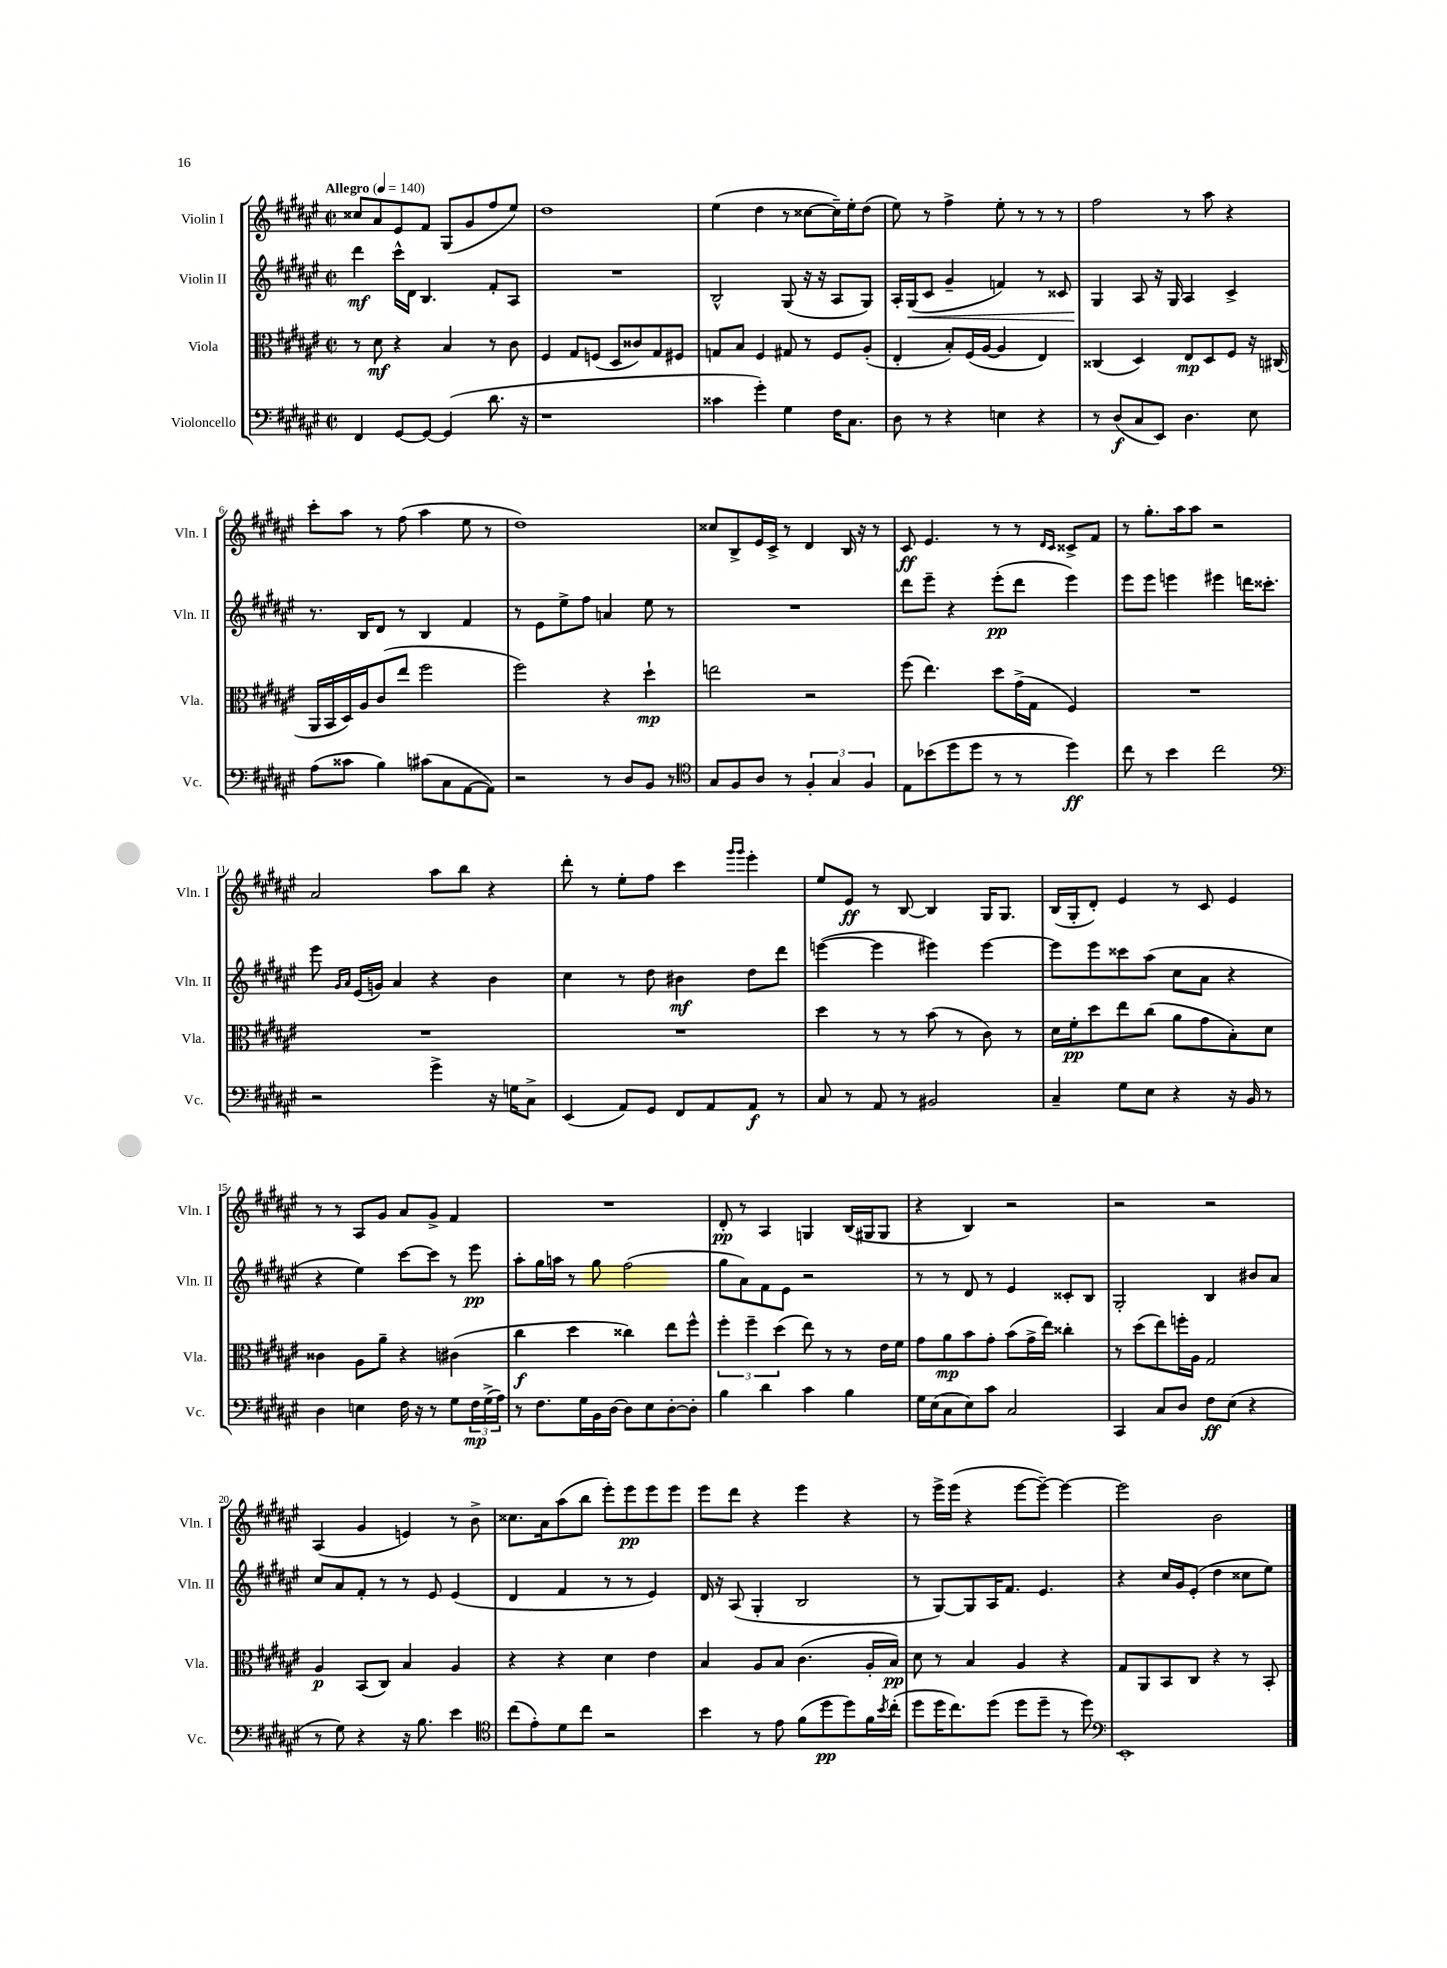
<<
\new StaffGroup <<
\new Staff = "s0" \with { instrumentName = "Violin I" shortInstrumentName = "Vln. I" } {
    \clef treble \key fis \major \defaultTimeSignature \time 2/2 \tempo "Allegro" 4 = 140
    cisis''8 ais'8 eis'8 fis'8 gis8( gis'8 fis''8 eis''8) |
    dis''1 |
    eis''4( dis''4 r8 cisis''8~ cisis''16--) eis''16-. dis''8( |
    eis''8) r8 fis''4-> eis''8-. r8 r8 r8 |
    fis''2 r8 ais''8 r4 |
    cis'''8-. ais''8 r8 fis''8( ais''4 eis''8 r8 |
    dis''1) |
    cisis''8 b8-> eis'16 cis'16-> r8 dis'4 b16 r16 r8 |
    cis'8\ff eis'4. r8 r8 \grace { dis'16 cis'16 } cisis'8-> fis'8 |
    r8 gis''8.-. ais''16 ais''8 r2 |
    ais'2 ais''8 b''8 r4 |
    dis'''8-. r8 eis''8-. fis''8 cis'''4 \grace { gis'''16 gis'''16 } eis'''4-. |
    eis''8 eis'8\ff r8 b8~ b4 gis16 gis8. |
    b16( gis16-. dis'8-.) eis'4 r8 cis'8 eis'4 |
    r8 r8 ais8 gis'8 ais'8 gis'8-> fis'4 |
    R1 |
    dis'8-.\pp r8 ais4 g4 b16( gis16 gis8 |
    r4 b4) r2 |
    r2 r2 |
    ais4( gis'4 e'4) r8 b'8-> |
    cisis''8. ais'16 ais''8( b''8 eis'''8-.) eis'''8\pp eis'''8 eis'''8 |
    eis'''8 dis'''8 r4 eis'''4 r4 |
    r8 eis'''16-> eis'''16( r4 eis'''8~ eis'''8~--) eis'''4~ |
    eis'''2 b'2 \bar "|." |
}
\new Staff = "s1" \with { instrumentName = "Violin II" shortInstrumentName = "Vln. II" } {
    \clef treble \key fis \major \defaultTimeSignature \time 2/2
    dis'''4\mf cis'''16-^ dis'16 b4. fis'8-. ais8 |
    R1 |
    b2-^ gis8( r16 r16 ais8 gis8) |
    ais16-. gis16\<( cis'8 gis'4-- f'4) r8 cisis'8 |
    gis4\! ais8 r16 gis16 ais4 cis'4-> |
    r8. b16 dis'8 r8 b4 fis'4 |
    r8 eis'8 eis''8-> fis''8 a'4 eis''8 r8 |
    R1 |
    dis'''8 eis'''8-- r4 eis'''8-.\pp( dis'''8 eis'''4) |
    eis'''8 eis'''8 e'''4 eis'''4 d'''16 cisis'''8.-. |
    eis'''8 \grace { gis'16 ais'16 } eis'16( g'16) ais'4 r4 b'4 |
    cis''4 r8 dis''8 bis'4\mf dis''8 dis'''8 |
    e'''4~( e'''4 eis'''4) eis'''4~ |
    eis'''8 eis'''8 cisis'''8 ais''8( cis''8 ais'8 r4 |
    r4 eis''4) cis'''8~ cis'''8 r8 eis'''8\pp |
    ais''8-. gis''16 a''16 r8 gis''8 fis''2( |
    gis''8 ais'8) fis'8 eis'8 r2 |
    r8 r8 dis'8 r8 eis'4 cisis'8-. b8 |
    gis2-. b4 bis'8 ais'8 |
    cis''8 ais'8 fis'8-. r8 r8 eis'8 eis'4( |
    dis'4 fis'4 r8 r8 eis'4) |
    dis'16 r16 ais8( gis4-. b2 |
    r8 gis8~) gis8 ais16 fis'8. eis'4. |
    r4 cis''16 gis'16 eis'8-.( dis''4 cisis''8 eis''8) \bar "|." |
}
\new Staff = "s2" \with { instrumentName = "Viola" shortInstrumentName = "Vla." } {
    \clef alto \key fis \major \defaultTimeSignature \time 2/2
    r8 dis'8\mf r4 b4 r8 cis'8 |
    fis4 gis8 f8( dis8 cisis'8) gis8 fis8 |
    g8 b8 fis4 gis8 r8 fis8 ais8-.( |
    eis4-. b8-.) fis16( ais16~ ais4 eis4) |
    cisis4( dis4) eis8\mp dis8 fis8 r16 cis16( |
    ais,16 b,16 dis16) ais16 cis'8( eis''8 fis''2 |
    fis''2) r4 dis''4-!\mp |
    e''2 r2 |
    fis''8( eis''4.) dis''8 gis'16->( gis16 fis4) |
    R1 |
    R1 |
    R1 |
    dis''4 r8 r8 b'8( r8 cis'8) r8 |
    dis'16 fis'16-.\pp dis''8 eis''8 cis''8( ais'8 gis'8 b8-.) dis'8 |
    cisis'4 ais8 ais'8-- r4 cis'4( |
    cis''4\f dis''4 cisis''4) eis''8 fis''8-^ |
    \tuplet 3/2 { fis''4-. fis''4-- dis''4( } eis''8) r8 r8 eis'16 fis'16 |
    gis'8 ais'8\mp b'8 gis'8-. b'8( gis'16-> eis''16) cisis''4-. |
    r8 dis''8( eis''8) f''16-. ais16 gis2 |
    ais4\p b,8( cis8) b4 ais4 |
    r4 r4 dis'4 eis'4 |
    b4 ais8 b8 cis'4.( ais16-. b16\pp) |
    dis'8 r8 b4 ais4 r4 |
    gis8 ais,8 b,8 cis8 r4 r8 b,8-. \bar "|." |
}
\new Staff = "s3" \with { instrumentName = "Violoncello" shortInstrumentName = "Vc." } {
    \clef bass \key fis \major \defaultTimeSignature \time 2/2
    fis,4 gis,8~ gis,8~ gis,4( dis'8. r16 |
    r1 |
    cisis'4 gis'4-.) gis4 fis16 cis8. |
    dis8 r8 r4 e4 r4 |
    r8 dis8\f( cis8 eis,8) dis4. eis8 |
    ais8( cisis'8 b4) cis'8( cis8 ais,8~ ais,8) |
    r2 r8 dis8 b,8 r8 |
    \clef tenor gis8 fis8 ais8 r8 \tuplet 3/2 { fis4-. gis4 fis4 } |
    eis8 bes'8( dis''8 dis''8 r8 r8 dis''4\ff) |
    cis''8 r8 b'4 cis''2 |
    \clef bass r2 gis'4-> r16 g16 cis8-> |
    eis,4( ais,8) gis,8 fis,8 ais,8 ais,8\f r8 |
    cis8 r8 ais,8 r8 bis,2 |
    cis4-- gis8 eis8 r4 r16 b,16 r8 |
    dis4 e4 fis16 r16 r8 gis8 \tuplet 3/2 { fis16\mp gis16->( ais16) } |
    r8 fis8. gis16 b,16 dis16~ dis8 eis8 dis8~-. dis8-. |
    b4 dis'4 cis'4 b4 |
    gis16 eis16( cis8 eis8) cis'8 cis2 |
    cis,4 cis8 dis8 fis8\ff eis8( r4 |
    r8 gis8) r4 r16 b8. eis'4 |
    \clef tenor cis''8( eis'8-.) dis'8 cis''8 r2 |
    b'4 r8 eis'8 fis'8( dis''8\pp dis''8) fis'16 \acciaccatura { b'8 } cis''16-.( |
    dis''8 dis''16 cis''8.) dis''8( dis''8 dis''8-- r8 dis''8) |
    \clef bass eis,1-. \bar "|." |
}
>>
>>
